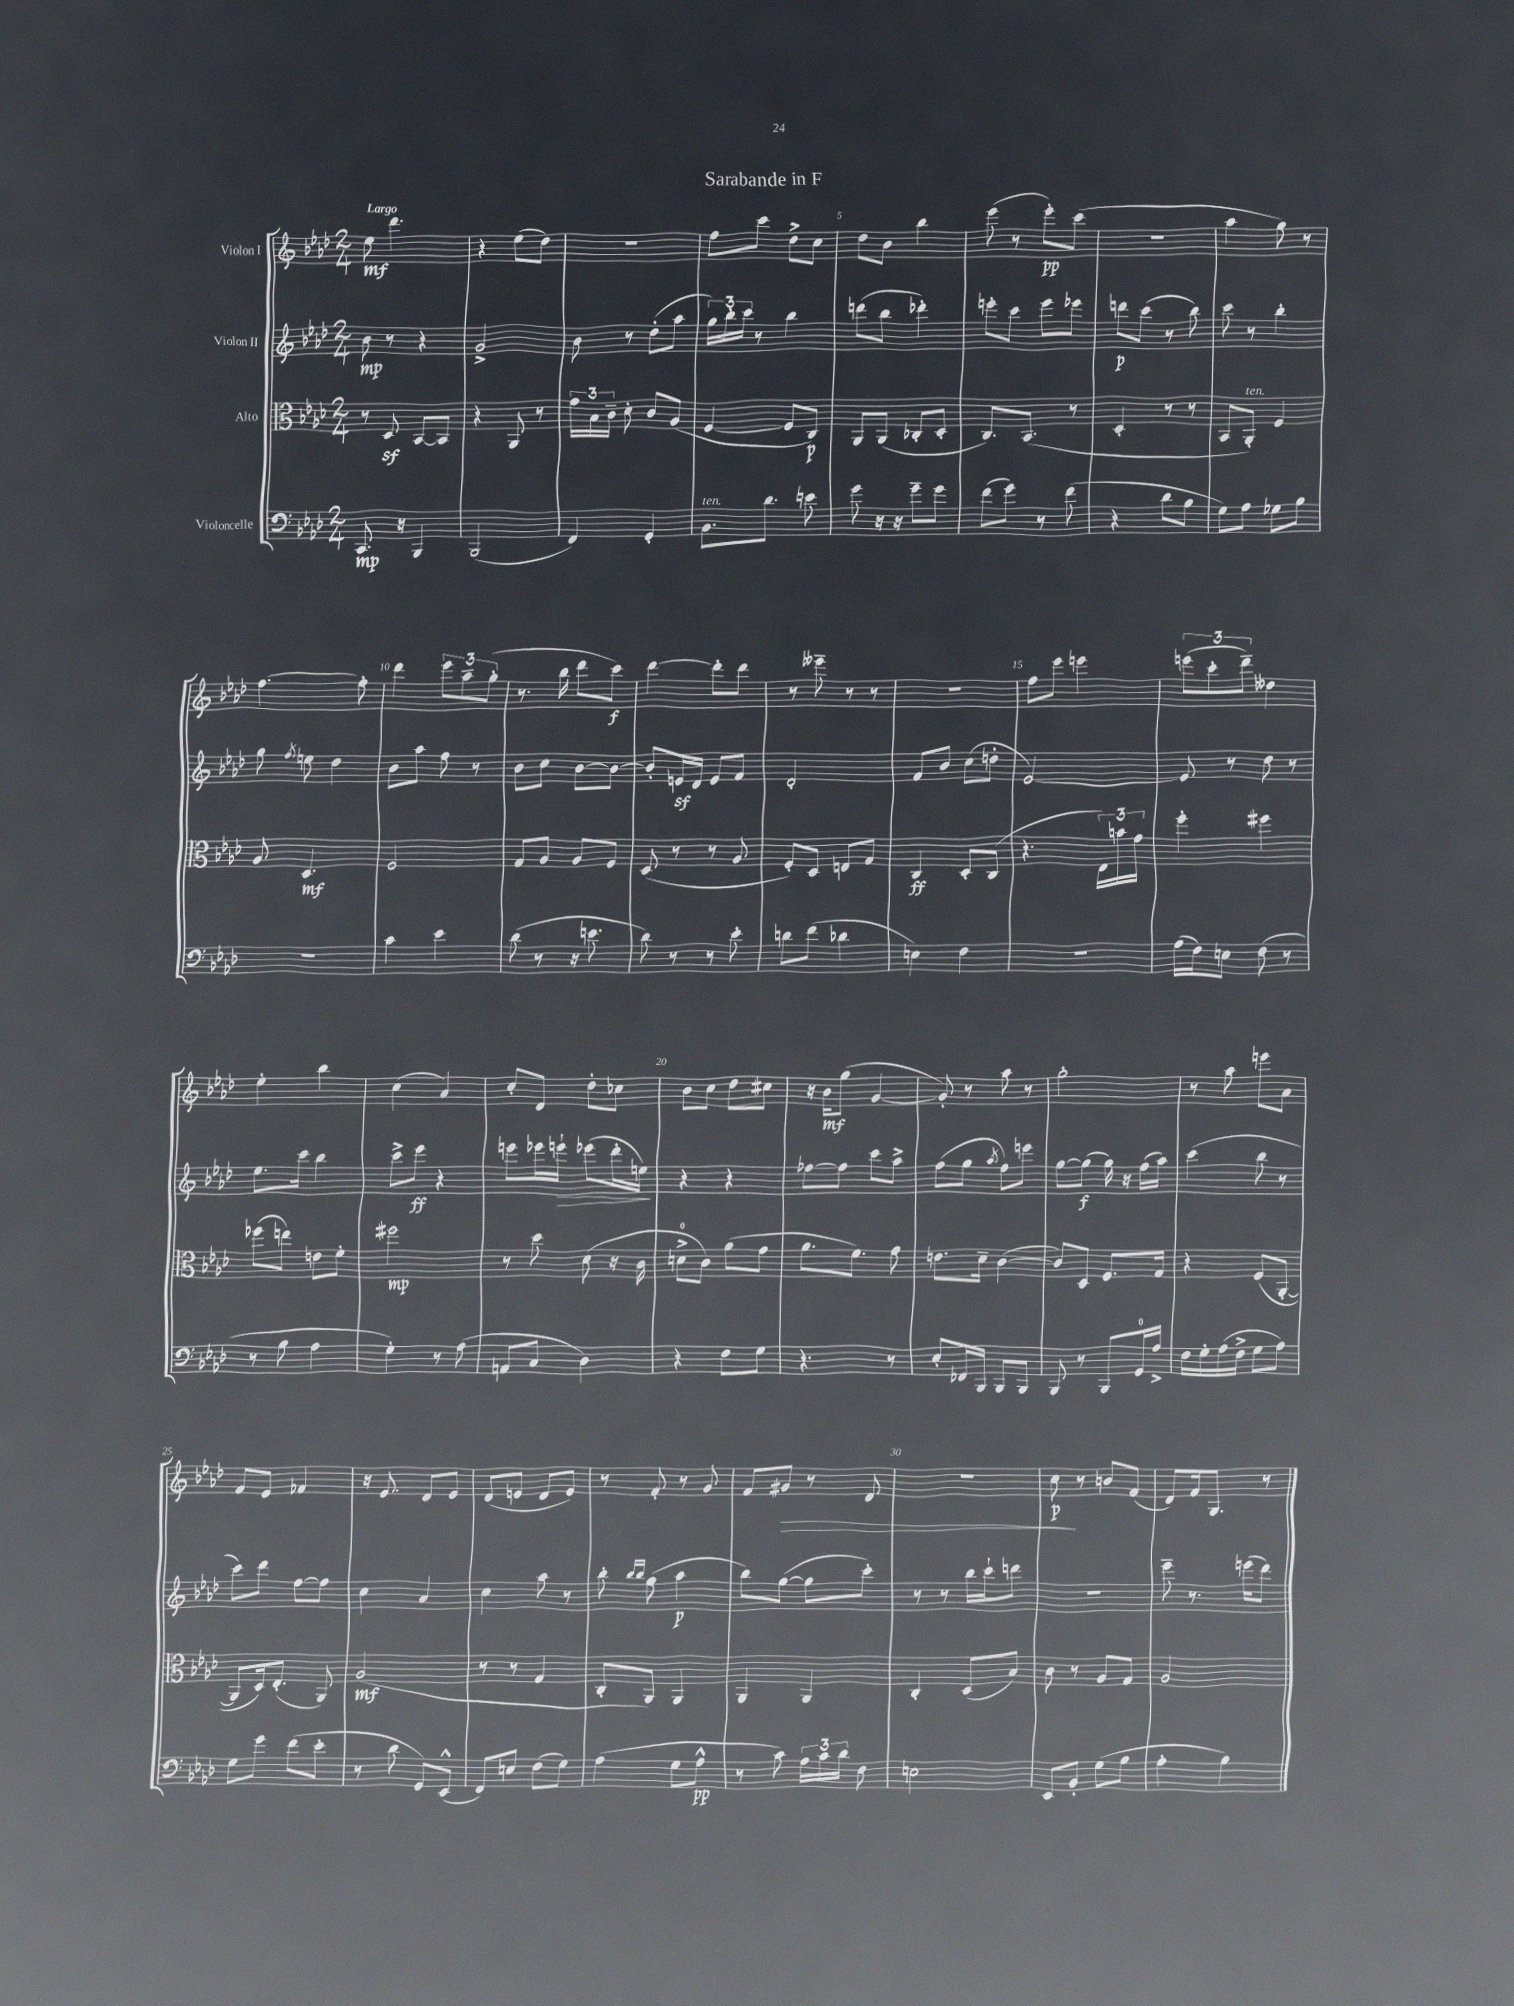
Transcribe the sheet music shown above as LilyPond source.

\header { title = "Sarabande in F" }
<<
\new StaffGroup <<
\new Staff = "s0" \with { instrumentName = "Violon I" } {
    \clef treble \key aes \major \numericTimeSignature \time 2/4 \tempo "Largo"
    \autoBeamOff ees''8\mf des'''4. |
    r4 ees''8[( des''8]) |
    R2 |
    f''8[ c'''8] des''8[-> c''8] |
    des''8[ bes'8] bes''4 |
    ees'''8( r8 ees'''8[-.\pp) c'''8]( |
    R2 |
    aes''4 g''8) r8 |
    f''4.~ f''8-. |
    des'''4 \tuplet 3/2 { ees'''8[ aes''8-- g''8]-.( } |
    r8. bes''16 des'''8[ c'''8]\f) |
    des'''4~ des'''8[-. des'''8] |
    r8 eeses'''8-- r8 r8 |
    r2 |
    f''8[ ees'''8] e'''4 |
    \tuplet 3/2 { e'''8[( c'''8-. des'''8]--) } deses''4 |
    ees''4-. bes''4 |
    c''4( aes'4) |
    c''8[-. des'8] des''8[-. ces''8] |
    bes'8[ c''8] des''8[ cis''8] |
    r16 bes'16[\mf g''8]( g'4~ |
    g'8-.) r8 aes''8 r8 |
    g''2-. |
    r8 aes''8 e'''8[ aes'8] |
    f'8[ ees'8] fes'4 |
    r16 ees'8. des'8[ ees'8] |
    des'8[( e'8] des'8[ e'8]) |
    r8 f'8-. r8 g'8 |
    f'8[ gis'8]\> r8 des'8 |
    R2 |
    c''8\p\! r8 b'8[ f'8]( |
    des'8[) f'16 g8.] r8 \bar "|." |
}
\new Staff = "s1" \with { instrumentName = "Violon II" } {
    \clef treble \key aes \major \numericTimeSignature \time 2/4
    \autoBeamOff bes'8\mp r8 r4 |
    g'2-> |
    bes'8 r8 des''8[-.( aes''8] |
    \tuplet 3/2 { g''16[) bes''16-. c'''16] } r8 bes''4 |
    d'''8[( bes''8] des'''4-.) |
    e'''8[-. c'''8] e'''8[ ees'''8] |
    d'''8[\p c'''8]( r8 bes''8) |
    c'''8 r8 bes''4-. |
    g''8 \acciaccatura { f''8 } e''8 des''4 |
    bes'8[ aes''8] f''8 r8 |
    bes'8[ c''8] bes'8[~ bes'8]~ |
    bes'8[-. e'16\sf des'16] e'8[ f'8] |
    des'2-. |
    f'8[ bes'8] c''8[( d''8]-. |
    ees'2~) |
    ees'8 r8 des''8 r8 |
    ees''8.[ c'''16] bes''4 |
    c'''8[-> ees'''8]\ff r4 |
    e'''8[ ees'''16 e'''16]-!\> ees'''8[( des'''16-. e''16]\!) |
    r4 r4 |
    fes''8[~ fes''8] c'''8[ aes''8]-> |
    f''8[( g''8] \acciaccatura { aes''8 } f''8[) e'''8] |
    g''8[~ g''8]\f( g''16) r16 f''16[( aes''16]) |
    c'''4( bes''8 r8 |
    c'''8[) des'''8] f''8[~ f''8] |
    c''4 aes'4 |
    c''4 aes''8 r8 |
    bes''8-. \grace { bes''16[ bes''16] } g''8( aes''4\p |
    bes''8[) g''8]~( g''8[ c'''8]-.) |
    r8 r8 bes''16[ c'''16-! d'''8] |
    R2 |
    ees'''8-- r8. e'''16[( des'''8]) \bar "|." |
}
\new Staff = "s2" \with { instrumentName = "Alto" } {
    \clef alto \key aes \major \numericTimeSignature \time 2/4
    \autoBeamOff r8 des8\sf bes,8[~ bes,8] |
    r4 aes,8 r8 |
    \tuplet 3/2 { g'16[ bes16 c'16]-- } des'8-. c'8[ aes8]( |
    f4~ f8[ c8]\p) |
    aes,8[ aes,8]( ces8[-. des8]-. |
    c8.[) bes,8.]( r8 |
    des4-. r8 r8 |
    bes,8[ aes,8]-.^\markup { \italic "ten." }) f4 |
    aes8 des4.\mf |
    f2 |
    g8[ aes8] aes8[ f8] |
    des8( r8 r8 aes8 |
    f8[-.) des8] e8[ g8] |
    c4\ff des8[-. c8]( |
    r4. \tuplet 3/2 { ees16[) b'16 g'16] } |
    f''4-. fis''4 |
    fes''8[( e''8]) e'8[ f'8]-. |
    fis''2\mp |
    r8 des''8 des'8( r16 c'16 |
    d'8[-0-> c'8]) aes'8[( g'8] |
    aes'8.[ f'8.]) g'8 |
    e'8.[ des'16]-- c'4~( |
    c'8[) des8] f8.[ g16] |
    r4 f8[( aes,8]~-. |
    aes,8[ des16) ees8.]-.( aes,8) |
    aes2\mf( |
    r8 r8 g4 |
    c8[-. aes,8]) aes,4 |
    aes,4 aes,4 |
    c4-. des8[( bes8]) |
    c'8 r8 aes8[ g8] |
    aes2 \bar "|." |
}
\new Staff = "s3" \with { instrumentName = "Violoncelle" } {
    \clef bass \key aes \major \numericTimeSignature \time 2/4
    \autoBeamOff c,8.\mp r16 bes,,4 |
    bes,,2( |
    f,4) g,4-. |
    bes,8.[^\markup { \italic "ten." } des'8.] e'8 |
    g'8 r16 r16 g'8[-- g'8] |
    f'8[( g'8]) r8 f'8( |
    r4 des'8[ bes8] |
    g8[) aes8] ges8[ bes8] |
    r2 |
    c'4 ees'4 |
    des'8( r8 r16 e'8. |
    des'8) r8 r8 ees'8-. |
    d'8[ f'8]( des'4 |
    e4) f4 |
    r2 |
    aes16[( f16) e8] f8( r8 |
    r8 bes8 aes4 |
    g4-.) r8 aes8( |
    a,8[ c8] des4) |
    r4 f8[ g8] |
    r4. r8 |
    ees8[-. fes,16 bes,,16] bes,,8[ bes,,8] |
    bes,,8 r8 bes,,8[ g,16-0 aes16]-> |
    f16[ g16-. aes16( f16]-> g8[ aes8]) |
    g8[ g'8] f'8[( ees'8]-. |
    r8 des'8 g,8[) ees,8]-^( |
    f,8[) e8] f8[( g8]) |
    aes4( g8[ aes8]-^\pp |
    r8 c'8) \tuplet 3/2 { aes16[ c'16 des'16] } f8 |
    e2 |
    ees,8[ bes,8]-. g8[( bes8] |
    aes4-. bes4) \bar "|." |
}
>>
>>
\layout { \context { \Score \override BarNumber.break-visibility = ##(#f #t #t) barNumberVisibility = #(every-nth-bar-number-visible 5) } }
